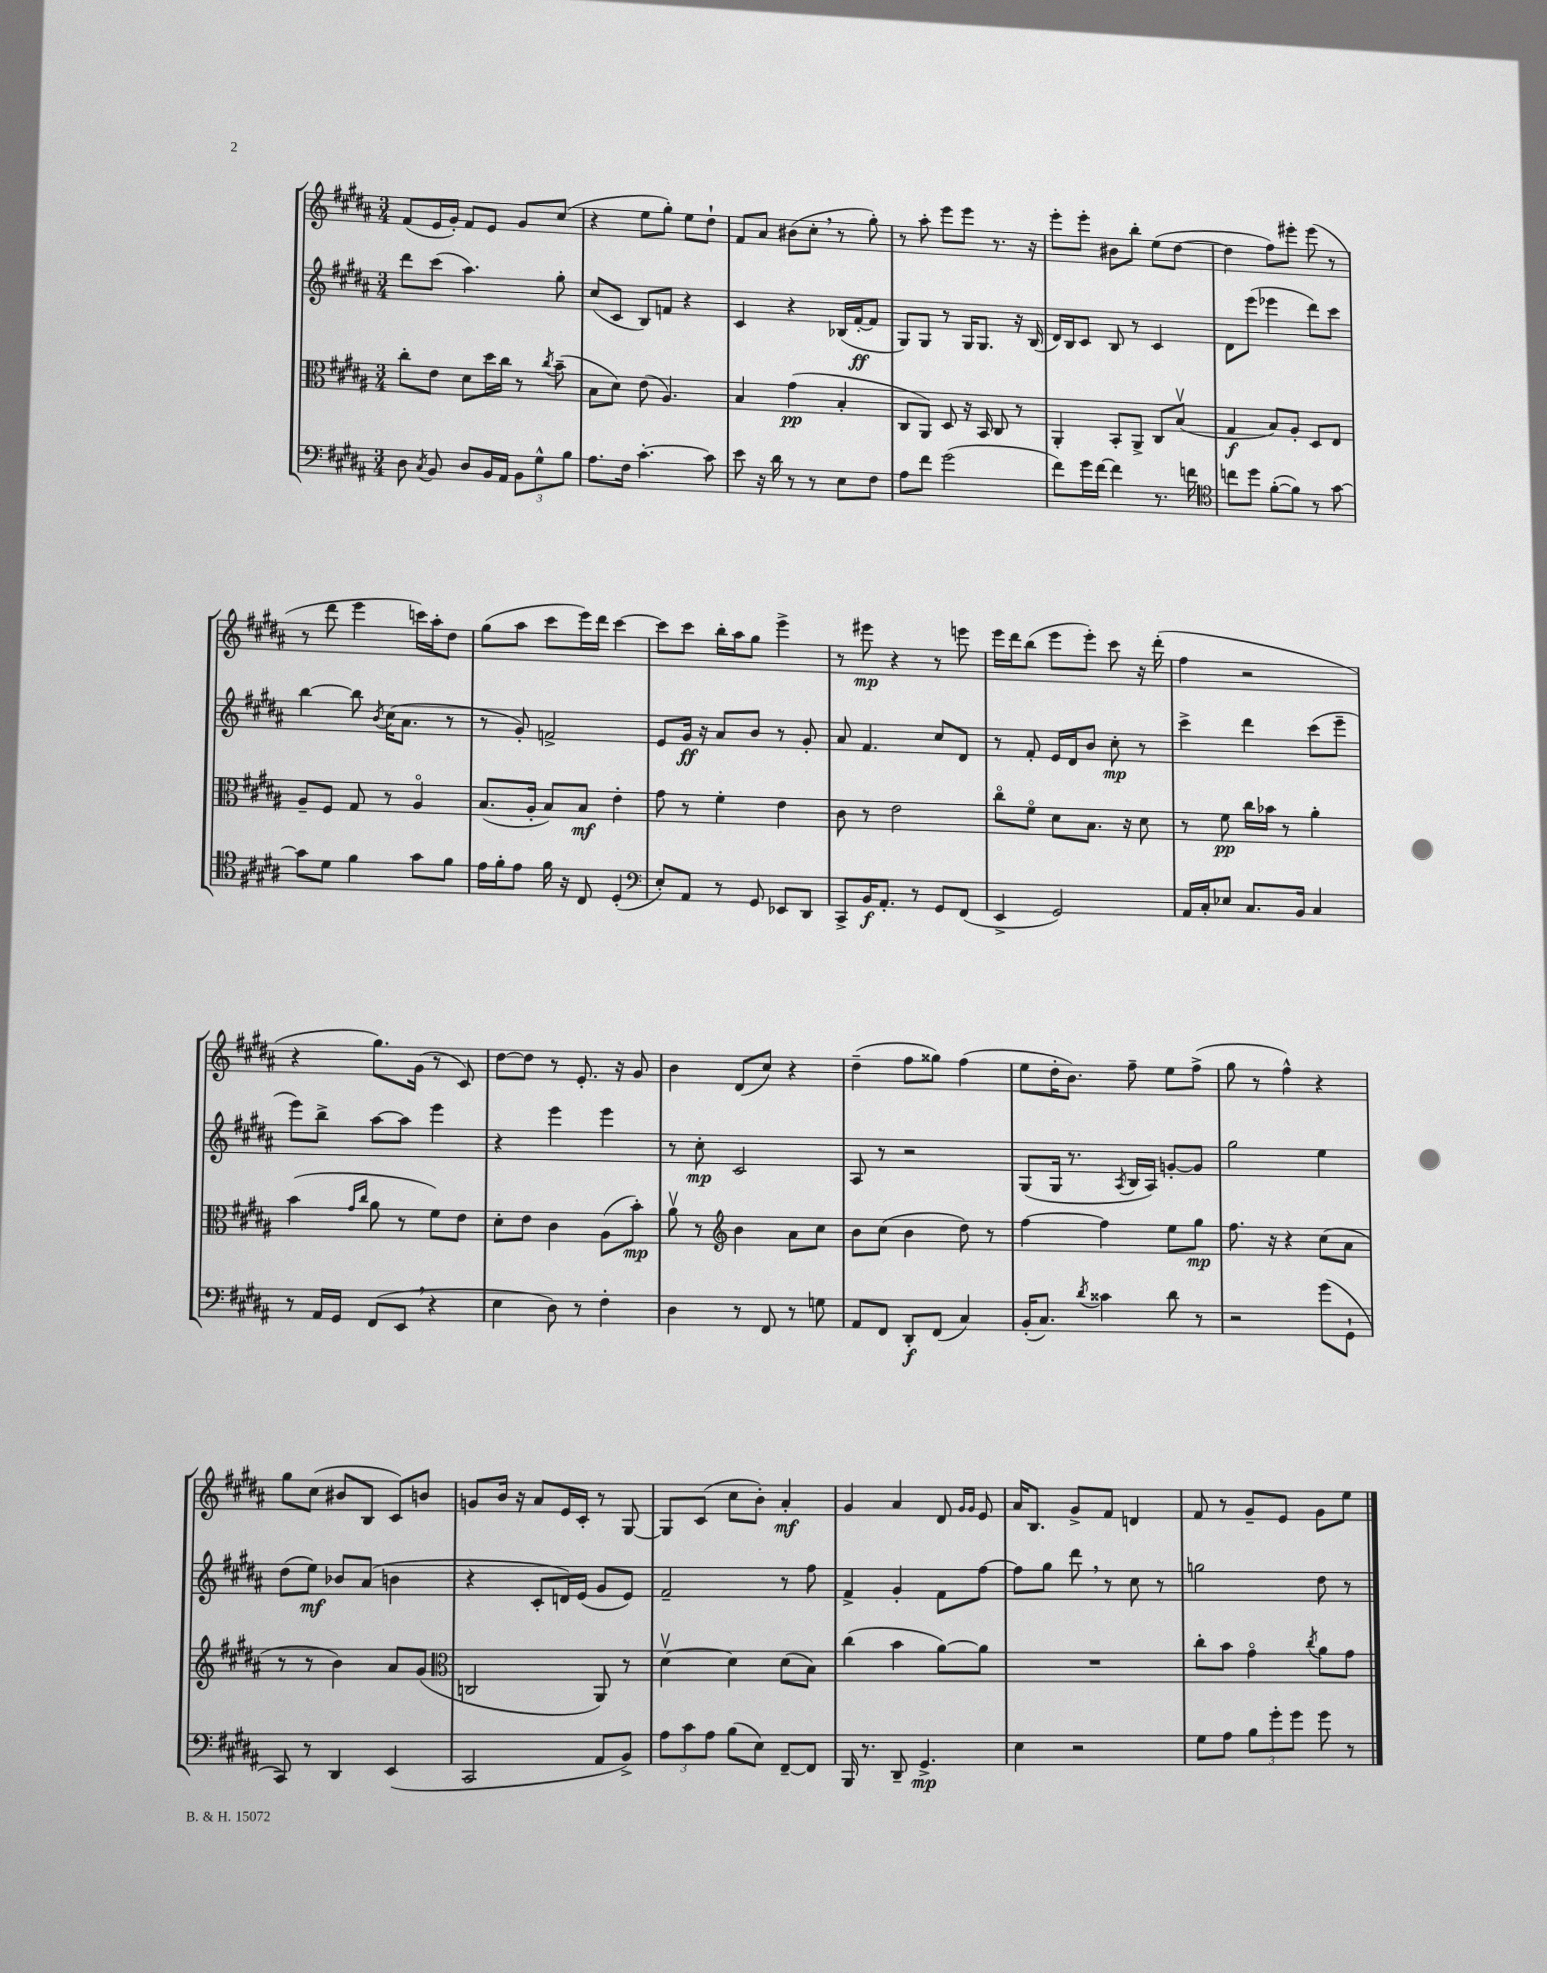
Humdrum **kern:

**kern	**dynam	**kern	**dynam	**kern	**dynam	**kern	**dynam
*part4	*part4	*part3	*part3	*part2	*part2	*part1	*part1
*staff4	*staff4	*staff3	*staff3	*staff2	*staff2	*staff1	*staff1
*clefF4	*	*clefC3	*	*clefG2	*	*clefG2	*
*k[f#c#g#d#a#]	*	*k[f#c#g#d#a#]	*	*k[f#c#g#d#a#]	*	*k[f#c#g#d#a#]	*
*M3/4	*	*M3/4	*	*M3/4	*	*M3/4	*
=1	=1	=1	=1	=1	=1	=1	=1
8D#\	.	8cc#'\L	.	8ddd#\L	.	(8f#/L	.
8qC#/	.	.	.	.	.	.	.
8BB/	.	8e\J	.	(8ccc#\J	.	16e/L	.
.	.	.	.	.	.	16g#'/JJ)	.
8D#/L	.	8d#\L	.	4.aa#\)	.	8f#/L	.
16BB/L	.	16dd#\L	.	.	.	8e/J	.
16AA#/JJ	.	16cc#\JJ	.	.	.	.	.
12BB\L	.	8r	.	.	.	8g#/L	.
12G#^^\	.	.	.	.	.	.	.
.	.	8qcc#/	.	.	.	.	.
.	.	(8b~\	.	8gg#'\	.	(8cc#/J	.
12B\J	.	.	.	.	.	.	.
=2	=2	=2	=2	=2	=2	=2	=2
8.A#\L	.	8B\L	.	(8cc#/L	.	4r	.
.	.	8d#\J)	.	8c#/J	.	.	.
16F#\Jk	.	.	.	.	.	.	.
[4.c#'\	.	(8e\	.	8B/L)	.	8ee\L	.
.	.	4.A#/)	.	8fn/J	.	8gg#'\J)	.
.	.	.	.	4r	.	8ee\L	.
8c#\]	.	.	.	.	.	8dd#`\J	.
=3	=3	=3	=3	=3	=3	=3	=3
8e\	.	4B/	.	4c#/	.	8f#/L	.
16r	.	.	.	.	.	8a#/J	.
16d#\	.	.	.	.	.	.	.
8r	.	(4g#\	pp	4r	.	(8b#X\L	.
8r	.	.	.	.	.	8cc#',\J	.
8E\L	.	4B'/	.	(16B-X/LL	.	8r	.
.	.	.	.	[16f#'/J	ff	.	.
8F#\J	.	.	.	8f#/J]	.	8gg#'\)	.
=4	=4	=4	=4	=4	=4	=4	=4
8A#\L	.	8C#/L	.	8G#/L)	.	8r	.
8f#\J	.	8AA#/J)	.	8G#/J	.	8aa#'\	.
(2g#\	.	8D#/	.	8r	.	8eee\L	.
.	.	16r	.	16G#/KL	.	8eee\J	.
.	.	16BB/	.	8.G#/J	.	.	.
.	.	8C#/	.	.	.	8.r	.
.	.	8r	.	16r	.	.	.
.	.	.	.	(16B/	.	16r	.
=5	=5	=5	=5	=5	=5	=5	=5
8f#\L)	.	4AA#'/	.	16d#/LL)	.	8eee'\L	.
.	.	.	.	16B/J	.	.	.
16g#\L	.	.	.	8c#/J	.	8eee'\J	.
[16f#\JJ	.	.	.	.	.	.	.
4f#\]	.	8BB'/L	.	8B/	.	8b#X\L	.
.	.	8AA#^/J	.	8r	.	8bb'\J	.
8.r	.	8C#/L	.	4c#/	.	(8ee\L	.
.	.	(8Bv/J	.	.	.	[8dd#\J	.
16fn\	.	.	.	.	.	.	.
=6	=6	=6	=6	=6	=6	=6	=6
*clefC4	*	*	*	*	*	*	*
8ccn\L	.	4G#/	f	8d#\L	.	4dd#\]	.
8dd#\J	.	.	.	(8eee\J	.	.	.
([8f#'\L	.	8B/L)	.	4eee-X\	.	8ff#\L)	.
8f#\J])	.	8A#'/J	.	.	.	8eee#X'\J	.
8r	.	8D#/L	.	8ddd#\L)	.	(8eee#\	.
[8g#\	.	8E/J	.	8ccc#\J	.	8r	.
!!LO:LB:g=z
=7	=7	=7	=7	=7	=7	=7	=7
8g#\L]	.	8A#~/L	.	[4bb\	.	8r	.
8d#\J	.	8F#/J	.	.	.	8ddd#\	.
4f#\	.	8G#/	.	8bb\]	.	4eee\	.
.	.	.	.	8qb/	.	.	.
.	.	8r	.	(16cc#\KL	.	.	.
.	.	.	.	8.a#\J	.	.	.
8g#\L	.	4A#/	.	.	.	16cccn\LL)	.
.	.	.	.	.	.	16aa#'\J	.
8f#\J	.	.	.	8r	.	8dd#\J	.
=8	=8	=8	=8	=8	=8	=8	=8
16e\LL	.	(8.B/L	.	8r	.	(8gg#\L	.
16f#'\J	.	.	.	.	.	.	.
8e\J	.	.	.	8g#'/)	.	8aa#\J	.
.	.	16A#'/Jk	.	.	.	.	.
16f#\	.	8B/L)	.	2fn^/	.	8ccc#\L	.
16r	.	.	.	.	.	.	.
8C#/	.	8B/J	mf	.	.	16eee\L)	.
.	.	.	.	.	.	16ddd#\JJ	.
(4D#'/	.	4e'\	.	.	.	[4ccc#\	.
=9	=9	=9	=9	=9	=9	=9	=9
*clefF4	*	*	*	*	*	*	*
8E'/L)	.	8g#\	.	8e/L	.	8ccc#\L]	.
8AA#/J	.	8r	.	16g#/Jk	ff	8ccc#\J	.
.	.	.	.	16r	.	.	.
8r	.	4f#'\	.	8a#/L	.	16bb'\LL	.
.	.	.	.	.	.	16aa#\J	.
8GG#/	.	.	.	8b/J	.	8gg#\J	.
8EE-X/L	.	4e\	.	8r	.	4eee^\	.
8DD#/J	.	.	.	8g#'/	.	.	.
=10	=10	=10	=10	=10	=10	=10	=10
8CC#^/L	.	8c#\	.	8a#/	.	8r	.
16BB/K	f	8r	.	4.f#/	.	8eee#X\	mp
8.AA#'/J	.	.	.	.	.	.	.
.	.	2e\	.	.	.	4r	.
8r	.	.	.	.	.	.	.
8GG#/L	.	.	.	8cc#/L	.	8r	.
(8FF#/J	.	.	.	8d#/J	.	8eeen\	.
=11	=11	=11	=11	=11	=11	=11	=11
4EE^/	.	8cc#\L	.	8r	.	16eee\LL	.
.	.	.	.	.	.	16ddd#\J	.
.	.	8f#\J	.	8f#'/	.	(8bb\J	.
2GG#/)	.	8d#\L	.	16e/LL	.	8eee\L	.
.	.	.	.	16d#/J	.	.	.
.	.	8.B\J	.	8b/J	.	8eee'\J)	.
.	.	.	.	8cc#'\	mp	8ccc#\	.
.	.	16r	.	.	.	.	.
.	.	8d#\	.	8r	.	16r	.
.	.	.	.	.	.	(16ddd#'\	.
=12	=12	=12	=12	=12	=12	=12	=12
16AA#/LL	.	8r	.	4ccc#^\	.	4ff#\	.
16C#'/J	.	.	.	.	.	.	.
8E-X/J	.	8f#\	pp	.	.	.	.
8.C#/L	.	16cc#\LL	.	4ddd#\	.	2r	.
.	.	16b-X\JJ	.	.	.	.	.
.	.	8r	.	.	.	.	.
16BB/Jk	.	.	.	.	.	.	.
4C#/	.	4a#'\	.	(8ccc#\L	.	.	.
.	.	.	.	8eee~\J	.	.	.
!!LO:LB:g=z
=13	=13	=13	=13	=13	=13	=13	=13
8r	.	(4b\	.	8eee\L)	.	4r	.
16AA#/LL	.	.	.	8bb^\J	.	.	.
16GG#/JJ	.	.	.	.	.	.	.
.	.	16qqg#/LL	.	.	.	.	.
.	.	16qqcc#/JJ	.	.	.	.	.
(8FF#/L	.	8a#\	.	[8aa#\L	.	8.gg#\L)	.
8EE,/J	.	8r	.	8aa#\J]	.	.	.
.	.	.	.	.	.	(16g#\Jk	.
4r	.	8f#\L)	.	4eee\	.	8r	.
.	.	8e\J	.	.	.	8c#/)	.
=14	=14	=14	=14	=14	=14	=14	=14
4E\	.	8d#'\L	.	4r	.	[8dd#\L	.
.	.	8e\J	.	.	.	8dd#\J]	.
8D#\)	.	4c#\	.	4eee\	.	8r	.
8r	.	.	.	.	.	8.e'/	.
4F#'\	.	(8A#\L	.	4eee\	.	.	.
.	.	.	.	.	.	16r	.
.	.	8b'\J)	mp	.	.	8g#/	.
=15	=15	=15	=15	=15	=15	=15	=15
4D#\	.	8a#v\	.	8r	.	4b\	.
.	.	8r	.	8cc#'\	mp	.	.
*	*	*clefG2	*	*	*	*	*
8r	.	4b\	.	2c#/	.	(8d#/L	.
8FF#/	.	.	.	.	.	8cc#/J)	.
8r	.	8a#\L	.	.	.	4r	.
8Gn\	.	8cc#\J	.	.	.	.	.
=16	=16	=16	=16	=16	=16	=16	=16
8AA#/L	.	8b\L	.	8A#/	.	(4dd#~\	.
8FF#/J	.	(8cc#\J	.	8r	.	.	.
8DD#'/L	f	4b\	.	2r	.	8ff#\L	.
(8FF#/J	.	.	.	.	.	8gg##X\J)	.
4C#/)	.	8dd#\)	.	.	.	(4ff#\	.
.	.	8r	.	.	.	.	.
=17	=17	=17	=17	=17	=17	=17	=17
(16BB'/KL	.	[4ff#\	.	(8G#/L	.	8ee\L	.
8.C#/J)	.	.	.	.	.	.	.
.	.	.	.	16G#/Jk	.	16dd#'\K	.
.	.	.	.	8.r	.	8.b\J)	.
8qd#/	.	.	.	.	.	.	.
4c##X\	.	4ff#\]	.	.	.	.	.
.	.	.	.	8qA#/	.	.	.
.	.	.	.	16B/LL	.	8ff#~\	.
.	.	.	.	16A#/JJ)	.	.	.
8d#\	.	8ee\L	.	[8gn'/L	.	8ee\L	.
8r	.	8gg#\J	mp	8g/J]	.	(8ff#^\J	.
=18	=18	=18	=18	=18	=18	=18	=18
2r	.	8.ff#\	.	2gg#\	.	8gg#\	.
.	.	.	.	.	.	8r	.
.	.	16r	.	.	.	.	.
.	.	4r	.	.	.	4ff#^^\)	.
(8g#\L	.	(8cc#\L	.	4ee\	.	4r	.
8GG#`\J	.	8a#\J	.	.	.	.	.
!!LO:LB:g=z
=19	=19	=19	=19	=19	=19	=19	=19
8CC#/)	.	8r	.	(8dd#\L	.	8gg#\L	.
8r	.	8r	.	8ee\J)	mf	(8cc#\J	.
4DD#/	.	4b\)	.	8b-X/L	.	8b#X/L	.
.	.	.	.	(8a#/J	.	8B/J	.
(4EE/	.	8a#/L	.	4bn\	.	8c#/L)	.
.	.	(8g#/J	.	.	.	8bn/J	.
=20	=20	=20	=20	=20	=20	=20	=20
*	*	*clefC3	*	*	*	*	*
2CC#/	.	2Cn/	.	4r	.	8gn/L	.
.	.	.	.	.	.	16b/Jk	.
.	.	.	.	.	.	16r	.
.	.	.	.	8c#'/L	.	8a#/L	.
.	.	.	.	16dn/L)	.	16e/L	.
.	.	.	.	(16e/JJ	.	16c#'/JJ	.
8AA#/L	.	8AA#/)	.	8g#/L	.	8r	.
8BB^/J)	.	8r	.	8e/J)	.	[8G#/	.
=21	=21	=21	=21	=21	=21	=21	=21
12A#\L	.	[4d#v\	.	2f#~/	.	8G#/L]	.
12c#\	.	.	.	.	.	.	.
.	.	.	.	.	.	(8c#/J	.
12A#\J	.	.	.	.	.	.	.
(8B\L	.	4d#\]	.	.	.	8cc#\L	.
8E\J)	.	.	.	.	.	8b'\J)	.
[8FF#~/L	.	(8d#\L	.	8r	.	4a#'/	mf
8FF#/J]	.	8B\J)	.	8ff#\	.	.	.
=22	=22	=22	=22	=22	=22	=22	=22
16BBB/	.	(4cc#\	.	4f#^/	.	4g#/	.
8.r	.	.	.	.	.	.	.
8DD#~/	.	4b\	.	4g#'/	.	4a#/	.
4.GG#^/	mp	.	.	.	.	.	.
.	.	[8a#\L)	.	8f#\L	.	8d#/	.
.	.	.	.	.	.	16qqg#/LL	.
.	.	.	.	.	.	16qqg#/JJ	.
.	.	8a#\J]	.	[8ff#\J	.	8e/	.
=23	=23	=23	=23	=23	=23	=23	=23
4E\	.	2.r	.	8ff#\L]	.	16a#/KL	.
.	.	.	.	.	.	8.B/J	.
.	.	.	.	8gg#\J	.	.	.
2r	.	.	.	8ddd#,\	.	8g#^/L	.
.	.	.	.	8r	.	8f#/J	.
.	.	.	.	8cc#\	.	4dn/	.
.	.	.	.	8r	.	.	.
=24	=24	=24	=24	=24	=24	=24	=24
8G#\L	.	8cc#'\L	.	2ggn\	.	8f#/	.
8A#\J	.	8b\J	.	.	.	8r	.
12B\L	.	4g#\	.	.	.	8g#~/L	.
12g#'\	.	.	.	.	.	.	.
.	.	.	.	.	.	8e/J	.
12g#\J	.	.	.	.	.	.	.
.	.	8qcc#/	.	.	.	.	.
8g#\	.	8a#\L	.	8dd#\	.	8g#\L	.
8r	.	8g#\J	.	8r	.	8ee\J	.
==	==	==	==	==	==	==	==
*-	*-	*-	*-	*-	*-	*-	*-
